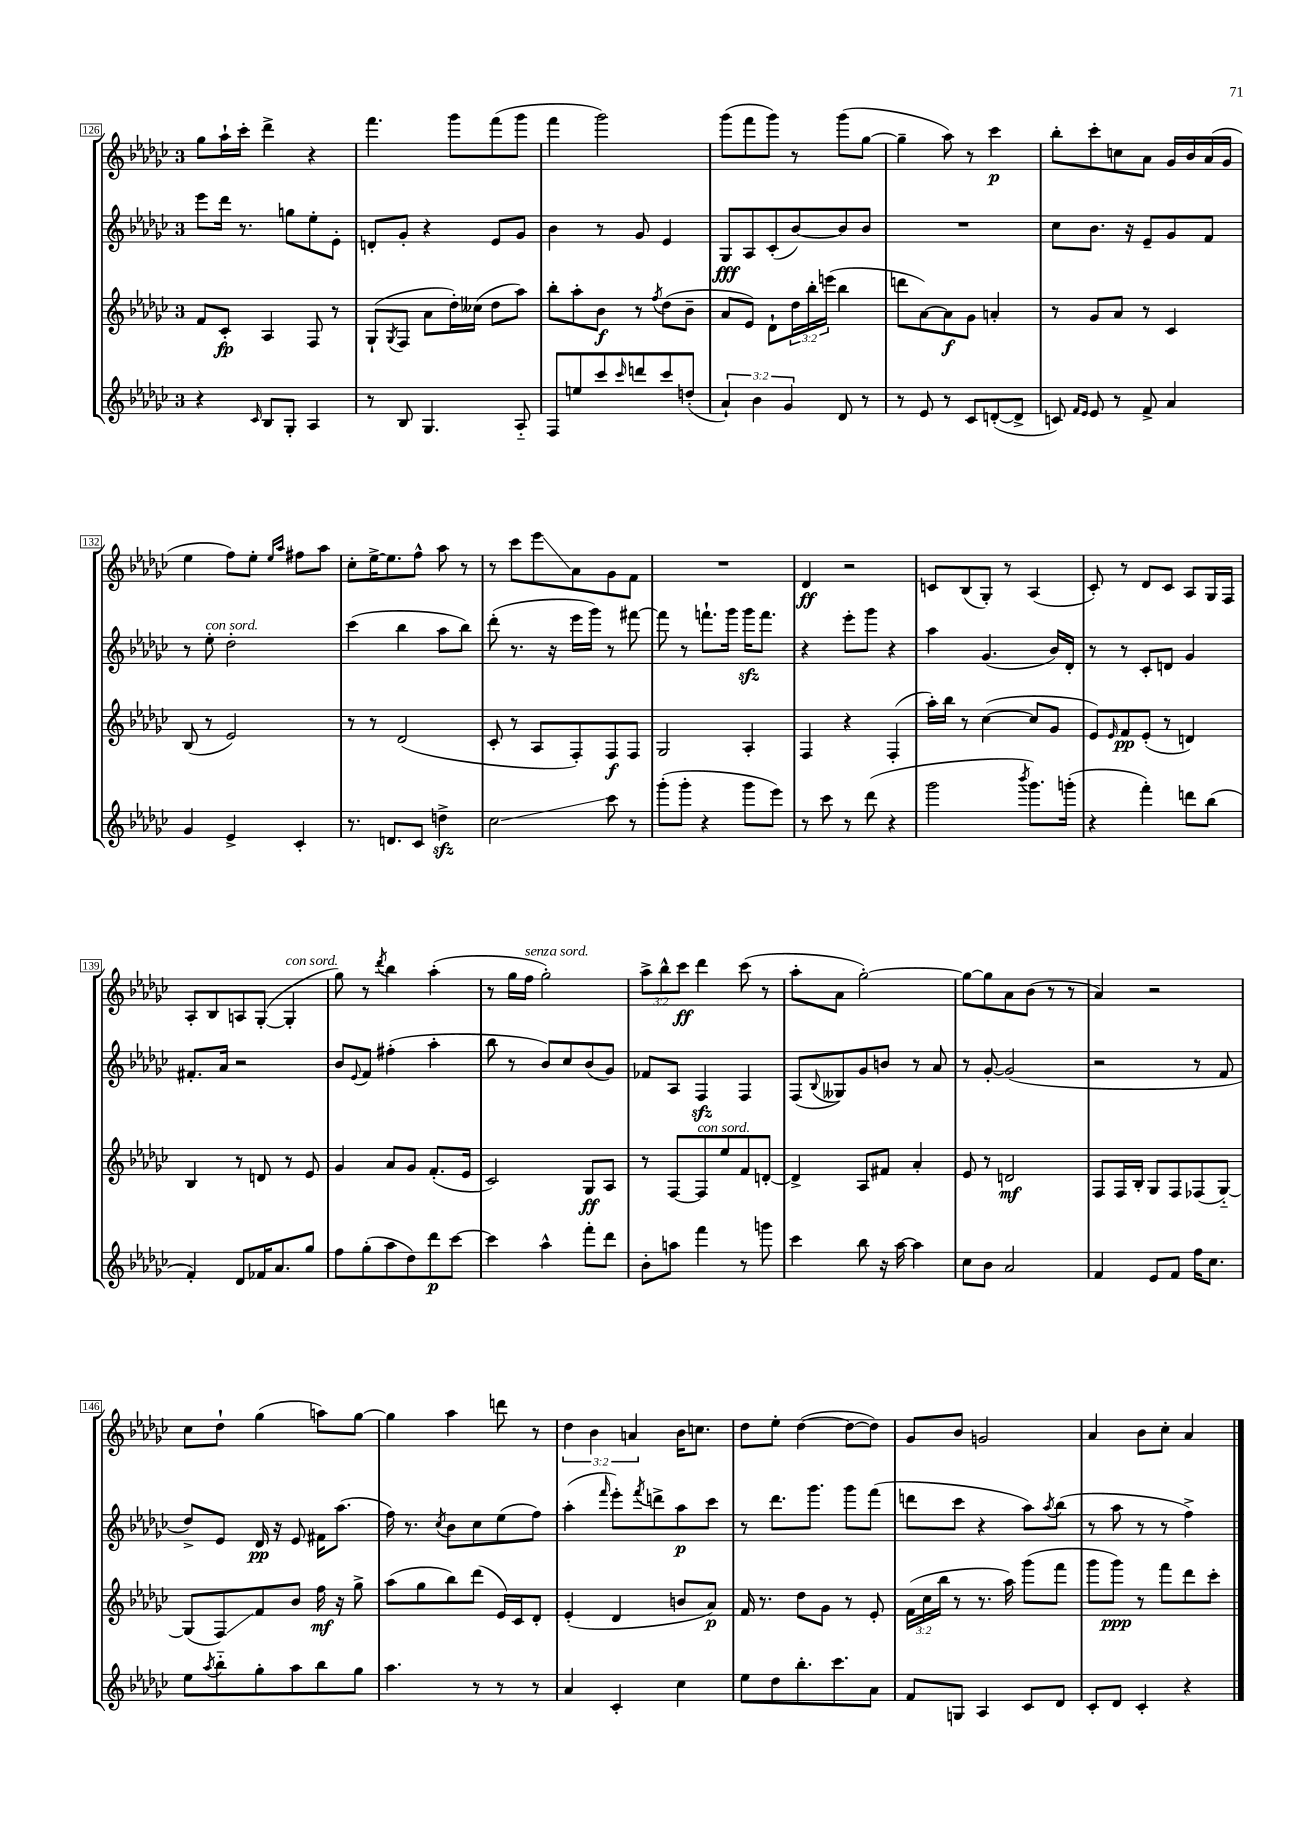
<<
\new StaffGroup <<
\new Staff = "s0" {
    \clef treble \key ges \major \once \override Staff.TimeSignature.style = #'single-digit \time 3/4 \override Staff.TupletNumber.text = #tuplet-number::calc-fraction-text
    ges''8 aes''16-! ces'''16-. des'''4-> r4 |
    f'''4. ges'''8 f'''8( ges'''8 |
    f'''4 ges'''2) |
    ges'''8( f'''8 ges'''8) r8 ges'''8( ges''8~ |
    ges''4-- aes''8) r8 ces'''4\p |
    bes''8-. ces'''8-. c''8 aes'8 ges'16 bes'16 aes'16( ges'16 |
    ees''4 f''8) ees''8-. \grace { ees''16 aes''16 } fis''8 aes''8 |
    ces''8-. ees''16~-> ees''8. f''8-^ aes''8 r8 |
    r8 ces'''8 ees'''8\glissando aes'8 ges'8 f'8 |
    R2. |
    des'4\ff r2 |
    c'8 bes8( ges8-.) r8 aes4( |
    ces'8-.) r8 des'8 ces'8 aes8 ges16 f16 |
    aes8-. bes8 a8 ges8~-.( ges4-.^\markup { \italic "con sord." } |
    ges''8) r8 \acciaccatura { des'''8 } bes''4 aes''4-.( |
    r8 ges''16 f''16^\markup { \italic "senza sord." } ges''2-.) |
    \tuplet 3/2 { aes''8-> bes''8-^ ces'''8\ff } des'''4 ces'''8( r8 |
    aes''8-. aes'8 ges''2~-.) |
    ges''8~ ges''8 aes'8 bes'8( r8 r8 |
    aes'4) r2 |
    ces''8 des''8-! ges''4( a''8) ges''8~ |
    ges''4 aes''4 d'''8 r8 |
    \tuplet 3/2 { des''4 bes'4 a'4 } bes'16 c''8. |
    des''8 ees''8-. des''4~( des''8~ des''8) |
    ges'8 bes'8 g'2 |
    aes'4 bes'8 ces''8-. aes'4 \bar "|." |
}
\new Staff = "s1" {
    \clef treble \key ges \major \once \override Staff.TimeSignature.style = #'single-digit \time 3/4
    ees'''8 des'''16 r8. g''8 ees''8-. ees'8-. |
    d'8-. ges'8-. r4 ees'8 ges'8 |
    bes'4 r8 ges'8 ees'4 |
    ges8\fff aes8 ces'8-.( bes'8~) bes'8 bes'8 |
    R2. |
    ces''8 bes'8. r16 ees'8-- ges'8 f'8 |
    r8 ees''8-.^\markup { \italic "con sord." } des''2-. |
    ces'''4( bes''4 aes''8 bes''8) |
    des'''8-.( r8. r16 ees'''16 ges'''16) r8 fis'''8~ |
    fis'''8 r8 f'''8.-! ges'''16 ges'''16\sfz f'''8. |
    r4 ees'''8-. ges'''8 r4 |
    aes''4 ges'4.( bes'16) des'16-. |
    r8 r8 ces'8-. d'8 ges'4 |
    fis'8.-. aes'16 r2 |
    bes'8 \appoggiatura { ees'8 } f'8 fis''4-.( aes''4-. |
    bes''8 r8 bes'8) ces''8 bes'8( ges'8) |
    fes'8 aes8 f4\sfz f4 |
    f8( \appoggiatura { bes8 } geses8) ges'8 b'8 r8 aes'8 |
    r8 ges'8~-. ges'2( |
    r2 r8 f'8 |
    des''8->) ees'8 des'16\pp r16 ees'8 fis'16 aes''8.( |
    f''16) r8. \acciaccatura { ces''8 } bes'8 ces''8 ees''8( f''8) |
    aes''4-.( \grace { f'''16 } ees'''8-.) \acciaccatura { f'''8 } d'''8-> aes''8\p ces'''8 |
    r8 des'''8. ges'''8. ges'''8 f'''8( |
    d'''8 ces'''8 r4 aes''8) \acciaccatura { aes''8 } bes''8( |
    r8 aes''8 r8 r8 f''4->) \bar "|." |
}
\new Staff = "s2" {
    \clef treble \key ges \major \once \override Staff.TimeSignature.style = #'single-digit \time 3/4 \override Staff.TupletNumber.text = #tuplet-number::calc-fraction-text
    f'8 ces'8-.\fp aes4 f8 r8 |
    ges8-!( \acciaccatura { ges8 } f8 aes'8 des''16-.) ceses''16( des''8 aes''8) |
    bes''8-. aes''8-. bes'8\f r8 \acciaccatura { f''8 } des''8( bes'8-- |
    aes'8 ees'8) des'8-! \tuplet 3/2 { des''16 bes''16-. e'''16( } bes''4 |
    d'''8 aes'8~) aes'8\f ges'8 a'4-. |
    r8 ges'8 aes'8 r8 ces'4 |
    bes8( r8 ees'2) |
    r8 r8 des'2( |
    ces'8-. r8 aes8 f8-.) f8\f f8 |
    ges2 aes4-. |
    f4 r4 f4-.( |
    aes''16-.) bes''16 r8 ces''4~( ces''8 ges'8 |
    ees'8) \grace { ees'16 } f'8\pp ees'8-.( r8 d'4) |
    bes4 r8 d'8 r8 ees'8 |
    ges'4 aes'8 ges'8 f'8.-.( ees'16 |
    ces'2) ges8\ff aes8 |
    r8 f8~ f8^\markup { \italic "con sord." } ees''8 f'8 d'8~-. |
    d'4-> aes8 fis'8 aes'4-. |
    ees'8 r8 d'2\mf |
    f8 f16 bes16-. ges8 f8 fes8( ges8~-_) |
    ges8( f8\glissando) f'8 bes'8 f''16\mf r16 ges''8-> |
    aes''8( ges''8 bes''8) des'''8( ees'16) ces'16 des'8-. |
    ees'4-.( des'4 b'8 aes'8\p) |
    f'16 r8. des''8 ges'8 r8 ees'8-. |
    \tuplet 3/2 { f'16( ces''16 bes''16 } r8 r8. aes''16) ges'''8( f'''8 |
    ges'''8 ges'''8\ppp) r8 f'''8 des'''8 ces'''8-. \bar "|." |
}
\new Staff = "s3" {
    \clef treble \key ges \major \once \override Staff.TimeSignature.style = #'single-digit \time 3/4 \override Staff.TupletNumber.text = #tuplet-number::calc-fraction-text
    r4 \grace { ces'16 } bes8 ges8-. aes4 |
    r8 bes8 ges4. aes8-_ |
    f8 e''8 ces'''8 \grace { ces'''16 } d'''8 ces'''8 d''8-.( |
    \tuplet 3/2 { aes'4-!) bes'4 ges'4 } des'8 r8 |
    r8 ees'8 r8 ces'8 d'8~-.( d'8-> |
    c'8) \grace { f'16 ees'16 } ees'8 r8 f'8-> aes'4 |
    ges'4 ees'4-> ces'4-. |
    r8. d'8. ces'8 d''4->\sfz |
    ces''2\glissando ces'''8 r8 |
    ges'''8-.( ges'''8-. r4 ges'''8 ees'''8) |
    r8 ces'''8 r8 des'''8( r4 |
    ges'''2 \acciaccatura { bes'''8 } ges'''8.) g'''16-.( |
    r4 f'''4-.) d'''8 bes''8( |
    f'4-.) des'8 fes'16 aes'8. ges''8 |
    f''8 ges''8-.( aes''8 des''8) des'''8\p ces'''8~ |
    ces'''4 aes''4-^ f'''8-. des'''8 |
    bes'8-. a''8 f'''4 r8 g'''8 |
    ces'''4 bes''8 r16 aes''16~ aes''4 |
    ces''8 bes'8 aes'2 |
    f'4 ees'8 f'8 f''16 ces''8. |
    ees''8 \acciaccatura { aes''8 } bes''8-_ ges''8-. aes''8 bes''8 ges''8 |
    aes''4. r8 r8 r8 |
    aes'4 ces'4-. ces''4 |
    ees''8 des''8 bes''8.-. ces'''8. aes'8 |
    f'8 g8 aes4 ces'8 des'8 |
    ces'8-. des'8 ces'4-. r4 \bar "|." |
}
>>
>>
\layout { \context { \Score currentBarNumber = #126 \override BarNumber.stencil = #(make-stencil-boxer 0.1 0.3 ly:text-interface::print) } }
